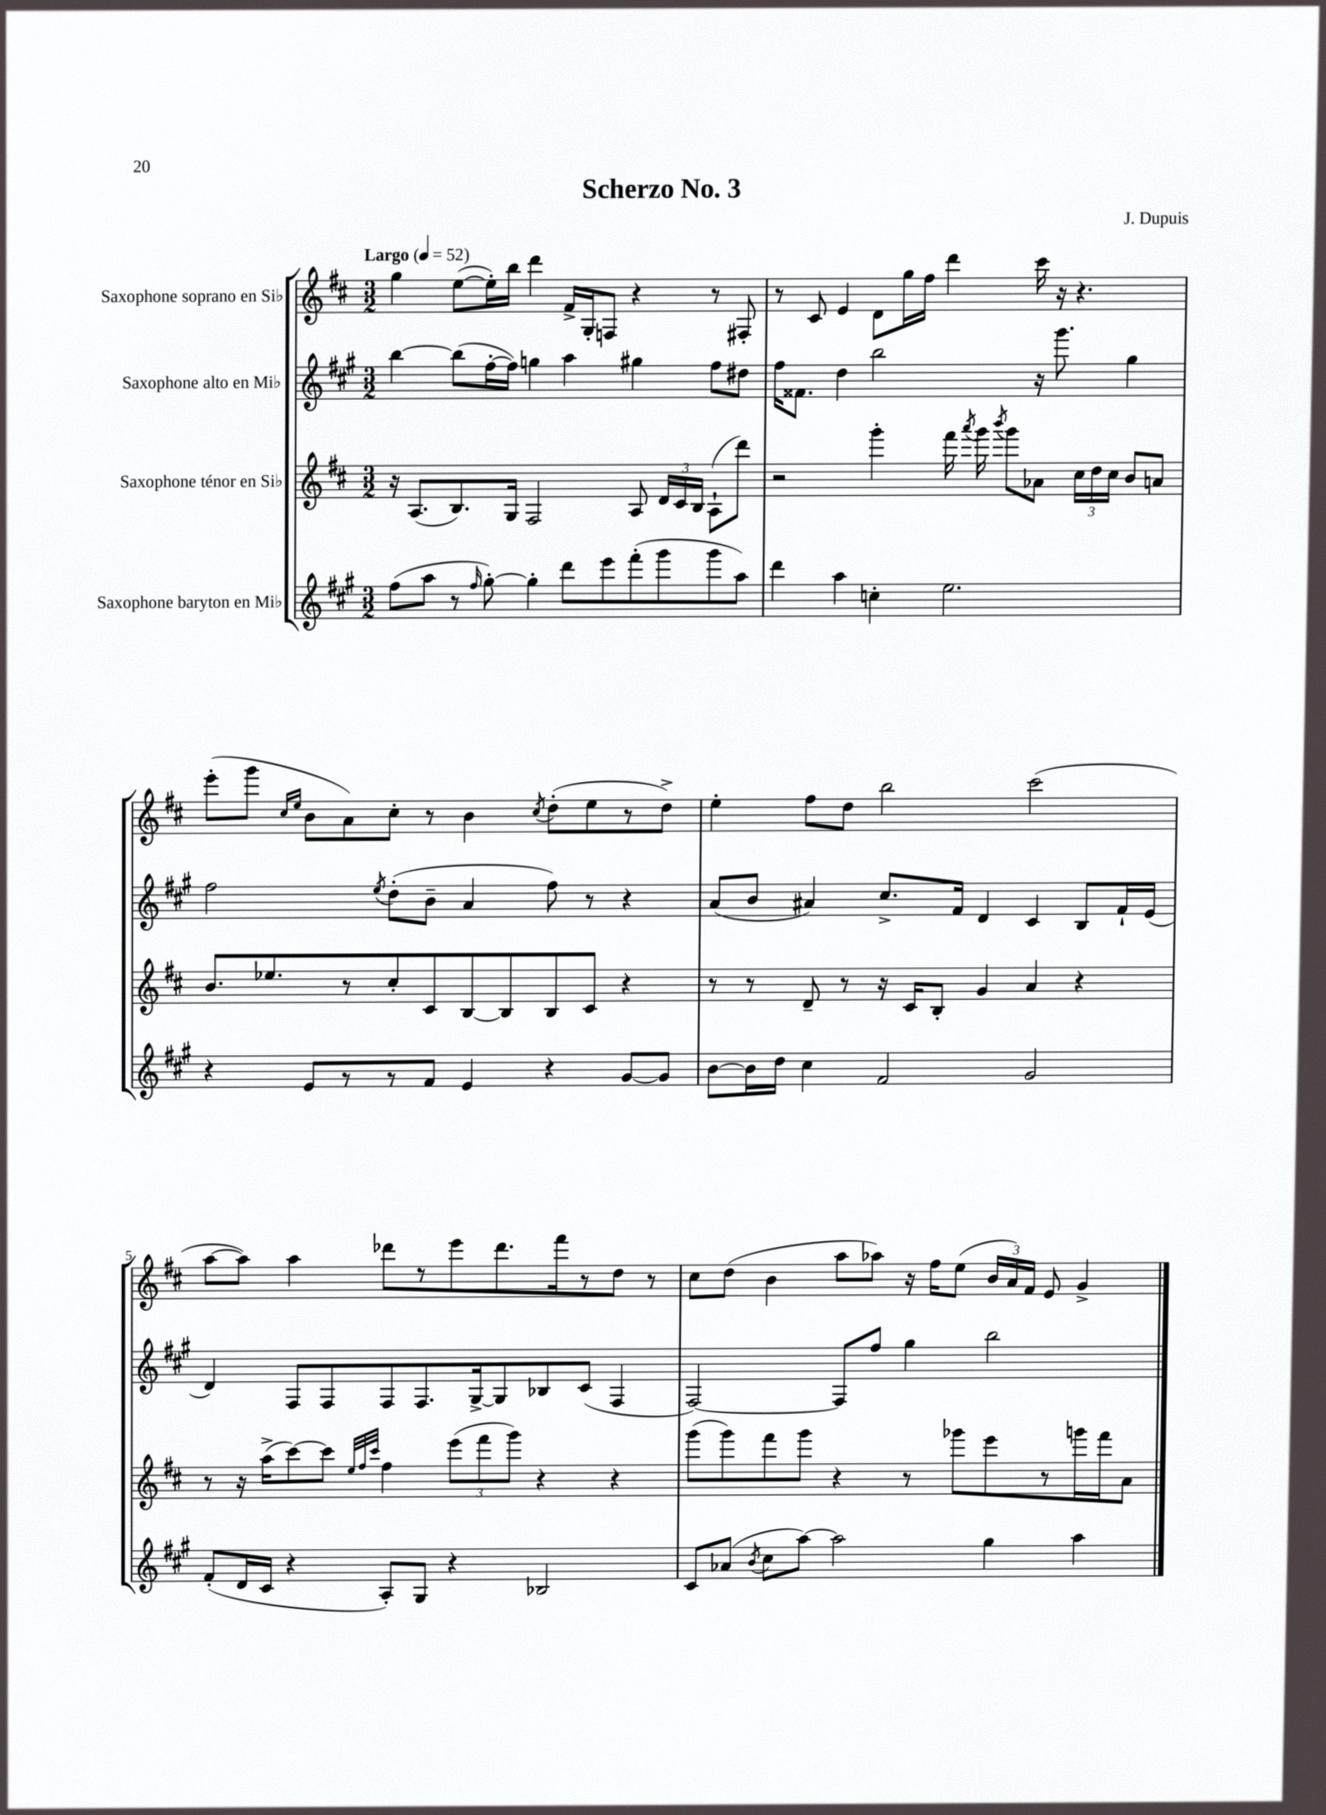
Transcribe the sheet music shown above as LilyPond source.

\header { title = "Scherzo No. 3" composer = "J. Dupuis" }
<<
\new StaffGroup <<
\new Staff = "s0" \with { instrumentName = "Saxophone soprano en Sib" } {
    \clef treble \key d \major \numericTimeSignature \time 3/2 \tempo "Largo" 4 = 52
    \autoBeamOff g''4 e''8[~( e''16-.) b''16] d'''4 fis'16[-> g16-. f8] r4 r8 fis8-. |
    r8 cis'8 e'4 d'8[ g''16 fis''16] d'''4 cis'''16 r16 r4. |
    e'''8[-.( g'''8] \grace { cis''16[ e''16] } b'8[ a'8) cis''8]-. r8 b'4 \acciaccatura { cis''8 } d''8[-.( e''8 r8 d''8]->) |
    e''4-. fis''8[ d''8] b''2 cis'''2( |
    a''8[~ a''8]) a''4 des'''8[ r8 e'''8 des'''8. fis'''16 r8 d''8] r8 |
    cis''8[ d''8]( b'4 a''8[ aes''8]) r16 fis''16[ e''8]( \tuplet 3/2 { b'16[ a'16) fis'16] } e'8 g'4-> \bar "|." |
}
\new Staff = "s1" \with { instrumentName = "Saxophone alto en Mib" } {
    \clef treble \key a \major \numericTimeSignature \time 3/2
    \autoBeamOff b''4~ b''8[( fis''16~-. fis''16]) g''4 a''4 gis''4 fis''8[ dis''8] |
    fis''16[ fisis'8.] d''4 b''2 r16 gis'''8. gis''4 |
    fis''2 \acciaccatura { e''8 } d''8[-.( b'8]-- a'4 fis''8) r8 r4 |
    a'8[( b'8] ais'4) cis''8.[-> fis'16] d'4 cis'4 b8[ fis'16-! e'16]( |
    d'4) fis8[ fis8 fis8 fis8. gis16~-> gis8 bes8 cis'8]( fis4 |
    fis2~) fis8[ fis''8] gis''4 b''2 \bar "|." |
}
\new Staff = "s2" \with { instrumentName = "Saxophone ténor en Sib" } {
    \clef treble \key d \major \numericTimeSignature \time 3/2
    \autoBeamOff r16 a8.[( b8.) g16] fis2 a8 \tuplet 3/2 { d'16[ cis'16 b16] } a8[-!( d'''8]) |
    r2 g'''4-. fis'''16 \acciaccatura { a'''8 } g'''16 \acciaccatura { b'''8 } g'''8[ aes'8] \tuplet 3/2 { cis''16[ d''16 cis''16] } b'8[ a'8] |
    b'8.[ ees''8. r8 cis''8-. cis'8 b8~ b8 b8 cis'8] r4 |
    r8 r8 d'8-- r8 r16 cis'16[ b8]-. g'4 a'4 r4 |
    r8 r16 a''16[->( cis'''8~) cis'''8] \grace { e''32[ fis''32 cis'''32] } fis''4 \tuplet 3/2 { e'''8[( fis'''8 g'''8]) } r4 r4 |
    g'''8[( g'''8) fis'''8 g'''8] r4 r8 ges'''8[ e'''8 r8 g'''16 fis'''16 a'8] \bar "|." |
}
\new Staff = "s3" \with { instrumentName = "Saxophone baryton en Mib" } {
    \clef treble \key a \major \numericTimeSignature \time 3/2
    \autoBeamOff fis''8[( a''8] r8 \grace { fis''16 } gis''8~-.) gis''4-. d'''8[ e'''8 fis'''8-.( gis'''8 gis'''8 a''8]) |
    d'''4 a''4 c''4-. e''2. |
    r4 e'8[ r8 r8 fis'8] e'4 r4 gis'8[~ gis'8] |
    b'8[~ b'16 d''16] cis''4 fis'2 gis'2 |
    fis'8[-.( d'16 cis'16] r4 a8[-.) gis8] r4 bes2 |
    cis'8[ aes'8]( \acciaccatura { b'8 } cis''8[ a''8]~) a''2 gis''4 a''4 \bar "|." |
}
>>
>>
\layout { \context { \Score \override BarNumber.break-visibility = ##(#f #t #t) barNumberVisibility = #(every-nth-bar-number-visible 5) } }
